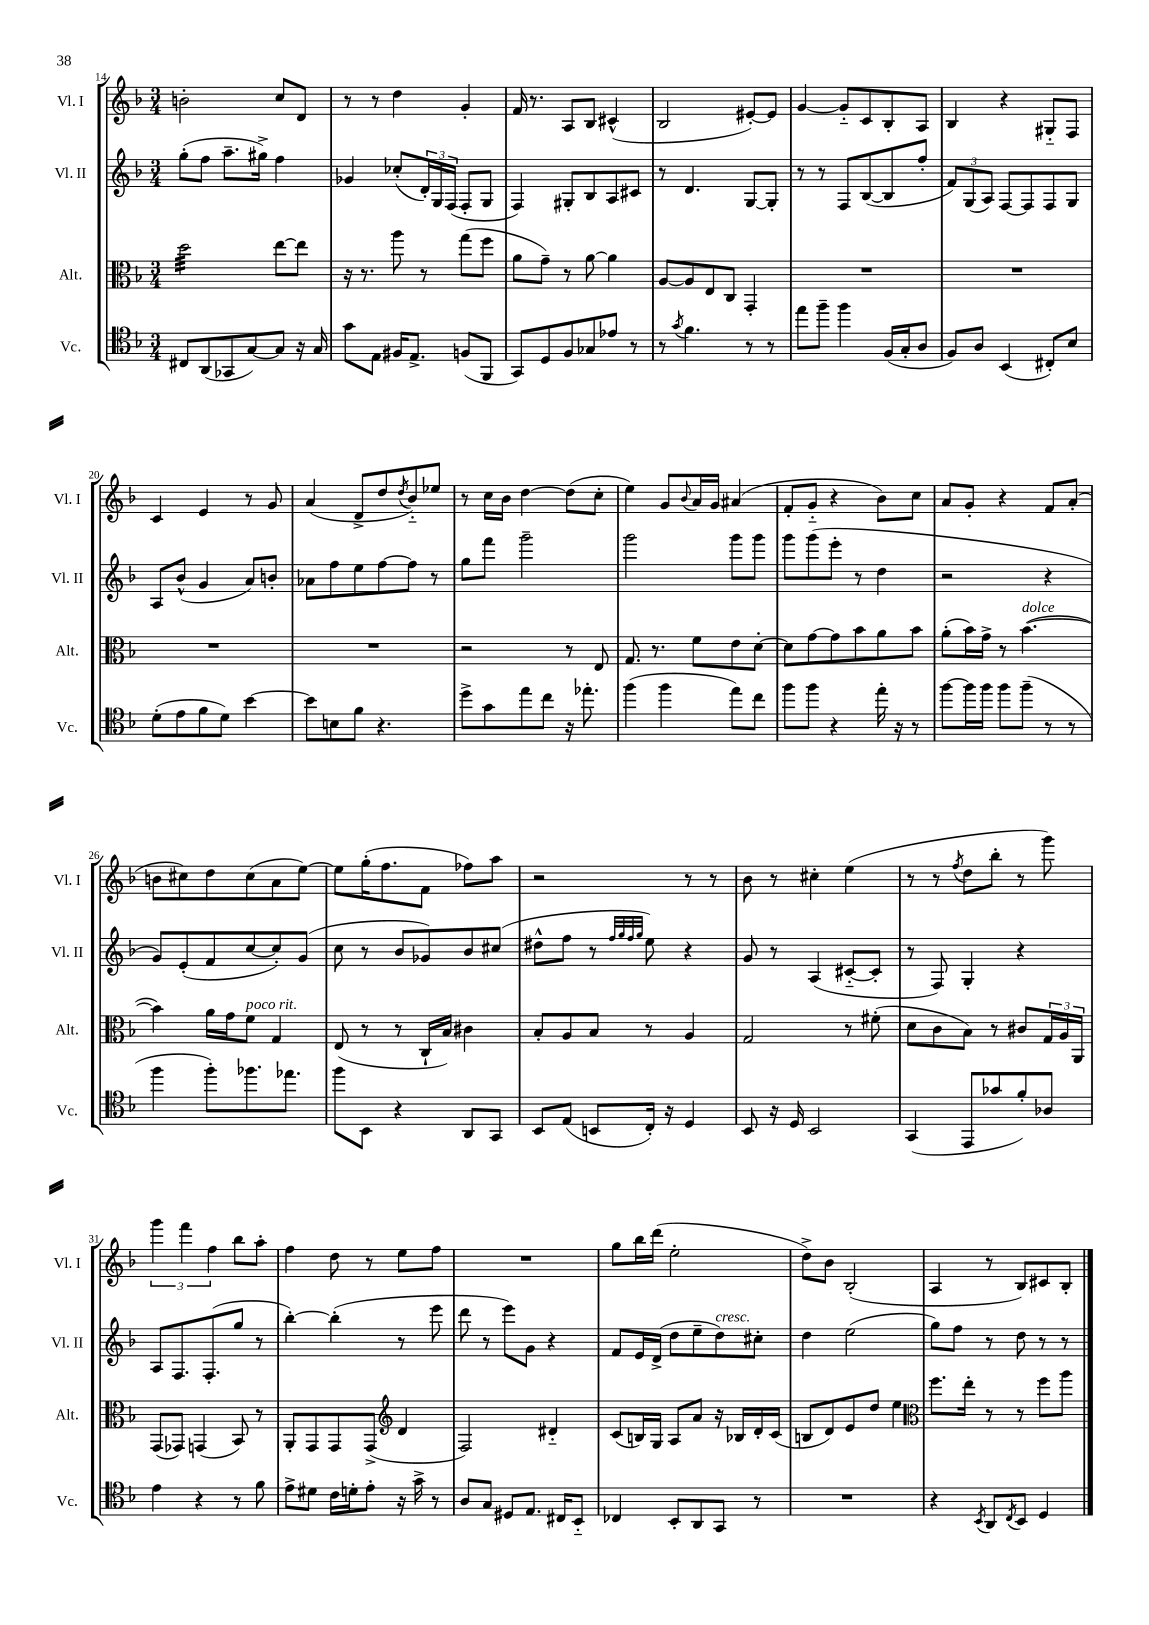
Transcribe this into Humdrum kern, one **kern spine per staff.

**kern	**kern	**kern	**kern
*part4	*part3	*part2	*part1
*staff4	*staff3	*staff2	*staff1
*I"Vc.	*I"Alt.	*I"Vl. II	*I"Vl. I
*I'Vc.	*I'Alt.	*I'Vl. II	*I'Vl. I
*clefC4	*clefC3	*clefG2	*clefG2
*k[b-]	*k[b-]	*k[b-]	*k[b-]
*M3/4	*M3/4	*M3/4	*M3/4
=14	=14	=14	=14
*	*tremolo	*	*
8C#X/L	32dd\LLL	(8gg'\L	2bn'\
.	32dd\	.	.
.	32dd\	.	.
.	32dd\	.	.
(8AA/	32dd\	8ff\J	.
.	32dd\	.	.
.	32dd\	.	.
.	32dd\	.	.
8GG-X/	32dd\	8.aa~\L	.
.	32dd\	.	.
.	32dd\	.	.
.	32dd\	.	.
[8G/)	32dd\	.	.
.	32dd\	.	.
.	32dd\	16gg#X^\Jk)	.
.	32dd\JJJ	.	.
*	*Xtremolo	*	*
8G/J]	[8ee\L	4ff\	8cc/L
16r	8ee\J]	.	8d/J
16G/	.	.	.
=15	=15	=15	=15
8g\L	16r	4g-X/	8r
.	8.r	.	.
8E\J	.	.	8r
16F#X/KL	8aa\	(8cc-X'/L	4dd\
8.E^/J	.	.	.
.	8r	24d'/L)	.
.	.	24G/	.
.	.	(24F/JJ	.
(8Fn/L	(8gg\L	8F'/L	4g'/
8FF/J	8ff\J	8G/J	.
=16	=16	=16	=16
8GG/L)	8a\L	4F/)	16f/
.	.	.	8.r
8D/	8g~\J)	.	.
8F/	8r	8G#X'/L	8A/L
8G-X/	[8a\	8B-/	8B-/J
8e-X/J	4a\]	8A/	(4c#X^^/
8r	.	8c#X/J	.
=17	=17	=17	=17
8r	[8A/L	8r	2B-/
8qg/	.	.	.
4.f\	8A/]	4.d/	.
.	8E/	.	.
.	8C/J	.	.
8r	4GG'/	[8G/L	[8e#X'/L)
8r	.	8G'/J]	8e#/J]
=18	=18	=18	=18
8ee\L	2.r	8r	[4g/
8ff~\J	.	8r	.
4ff\	.	8F/L	8g/L]
.	.	([8B-/	8c/
(16F/LL	.	8B-/]	8B-'/
16G'/J	.	.	.
8A/J	.	8ff'/J	8A/J
=19	=19	=19	=19
8F/L)	2.r	12f/L)	4B-/
.	.	(12G/	.
8A/J	.	.	.
.	.	12A/J)	.
(4BB-/	.	[8F/L	4r
.	.	8F/]	.
8C#X'/L)	.	8F/	8G#X/L
8B-/J	.	8G/J	8F/J
!!LO:LB:g=z
=20	=20	=20	=20
(8d'\L	2.r	8A/L	4c/
8e\	.	(8b-^^/J	.
8f\	.	4g/	4e/
8d\J)	.	.	.
[4b-\	.	8a/L)	8r
.	.	8bn'/J	8g/
=21	=21	=21	=21
8b-\L]	2.r	8a-X\L	(4a/
8Bn\	.	8ff\	.
8f\J	.	8ee\	8d^/L
4.r	.	[8ff\	8dd/
.	.	.	8qdd/
.	.	8ff\J]	8b-/)
.	.	8r	8ee-X/J
=22	=22	=22	=22
8dd^\L	2r	8gg\L	8r
8g\	.	8fff\J	16cc\LL
.	.	.	16b-\JJ
8ee\	.	2ggg~\	[4dd\
8cc\J	.	.	.
16r	8r	.	(8dd\L]
8.ee-X'\	.	.	.
.	8E/	.	8cc'\J
=23	=23	=23	=23
(4ff\	8.G/	2ggg\	4ee\)
.	8.r	.	.
4ff\	.	.	8g/L
.	.	.	8qqb-/
.	8f\L	.	16a/L
.	.	.	16g/JJ
8ee\L)	8e\	8ggg\L	(4a#X/
8cc\J	[8d'\J	8ggg\J	.
=24	=24	=24	=24
8ff\L	8d\L]	8ggg\L	8f'/L
8ff\J	[8g\	(8ggg\	8g/J
4r	8g\]	8eee'\J	4r
.	8b-\	8r	.
16ee'\	8a\	4dd\	8b-\L)
16r	.	.	.
8r	8b-\J	.	8cc\J
=25	=25	=25	=25
[8ff\L	(8a'\L	2r	8a/L
16ff\L]	16b-\L)	.	8g'/J
16ff\JJ	16g^\JJ	.	.
8ff\L	8r	.	4r
!	!LO:TX:a:i:t=dolce	!	!
(8ff~\J	([4.b-\	.	.
8r	.	4r	8f/L
8r	.	.	(8a'/J
!!LO:LB:g=z
=26	=26	=26	=26
4ff\	4b-\])	8g/L)	8bn\L
.	.	(8e'/	8cc#X\)
8ff'\L)	16a\LL	8f/	8dd\
.	16g\J	.	.
!	!LO:TX:a:i:t=poco rit.	!	!
8.ff-X\	8f\J	[8cc/	(8cc#\
.	4G/	8cc'/])	8a\
8.ee-X\J	.	.	.
.	.	(8g/J	[8ee\J)
=27	=27	=27	=27
8ff\L	(8E/	8cc\	8ee\L]
8BB-\J	8r	8r	(16gg'\K
.	.	.	8.ff\
4r	8r	8b-/L	.
.	16C`/LL	8g-X/)	8f\J
.	16B-/JJ)	.	.
8AA/L	4c#X\	8b-/	8ff-X\L)
8GG/J	.	(8cc#X/J	8aa\J
=28	=28	=28	=28
8BB-/L	8B-'/L	8dd#X^^\L	2r
(8E/J	8A/	8ff\J	.
8BBn/L	8B-/J	8r	.
.	.	32qqff/LLL	.
.	.	32qqgg/	.
.	.	32qqff/	.
.	.	32qqgg/JJJ	.
16C'/Jk)	8r	8ee\)	.
16r	.	.	.
4D/	4A/	4r	8r
.	.	.	8r
=29	=29	=29	=29
8BB-/	2G/	8g/	8b-\
16r	.	8r	8r
16D/	.	.	.
2BB-/	.	(4A/	4cc#X'\
.	8r	[8c#X/L	(4ee\
.	(8f#X'\	8c#'/J]	.
=30	=30	=30	=30
(4GG/	8d\L	8r	8r
.	8c\	8F/)	8r
.	.	.	8qff/
8EE/L	8B-\J)	4G'/	8dd\L
8g-X/	8r	.	8bb-'\J
8f'/)	8c#X/L	4r	8r
8A-X/J	24G/L	.	8ggg\)
.	24A/	.	.
.	24AA/JJ	.	.
!!LO:LB:g=z
=31	=31	=31	=31
4e\	(8GG/L	8A/L	6ggg\
.	8GG-X/J)	8.F/	.
.	.	.	6fff\
4r	(4GGn/	.	.
.	.	(8.F'/	.
.	.	.	6ff\
8r	8BB-/)	8gg/J	8bb-\L
8f\	8r	8r	8aa'\J
=32	=32	=32	=32
8e^\L	8AA'/L	[4bb-'\)	4ff\
8d#X\J	8GG/	.	.
16c\LL	8GG/	(4bb-'\]	8dd\
16dn'\J	.	.	.
8e'\J	(8GG^/J	.	8r
*	*clefG2	*	*
16r	4d/	8r	8ee\L
16g^\	.	.	.
8r	.	8eee\	8ff\J
=33	=33	=33	=33
8A/L	2F/)	8ddd\	2.r
8G/J	.	8r	.
8D#X/L	.	8eee\L)	.
8.E/J	.	8g\J	.
.	4d#X/	4r	.
16C#X/KL	.	.	.
8BB-/J	.	.	.
=34	=34	=34	=34
4C-X/	(8c/L	8f/L	8gg\L
.	16Bn/L)	16e/L	16bb-\L
.	16G/JJ	(16d^/JJ	(16ddd\JJ
8BB-'/L	8A/L	8dd\L	2ee'\
8AA/	8a/J	8ee~\	.
!	!	!LO:TX:a:i:t=cresc.	!
8GG/J	16r	8dd\)	.
.	16B-X/LL	.	.
8r	16d'/	8cc#X'\J	.
.	(16c/JJ	.	.
=35	=35	=35	=35
2.r	8Bn/L	4dd\	8dd^\L)
.	8d/)	.	8b-\J
.	8e/	(2ee\	(2B-'/
.	8dd/J	.	.
.	4ee\	.	.
=36	=36	=36	=36
*	*clefC3	*	*
4r	8.ff\L	8gg\L)	4A/
.	.	8ff\J	.
.	16ee'\Jk	.	.
8qBB-/	.	.	.
8AA/L	8r	8r	8r
8qC/	.	.	.
8BB-/J	8r	8dd\	8B-/L)
4D/	8ff\L	8r	8c#X/
.	8aa\J	8r	8B-'/J
==	==	==	==
*-	*-	*-	*-
